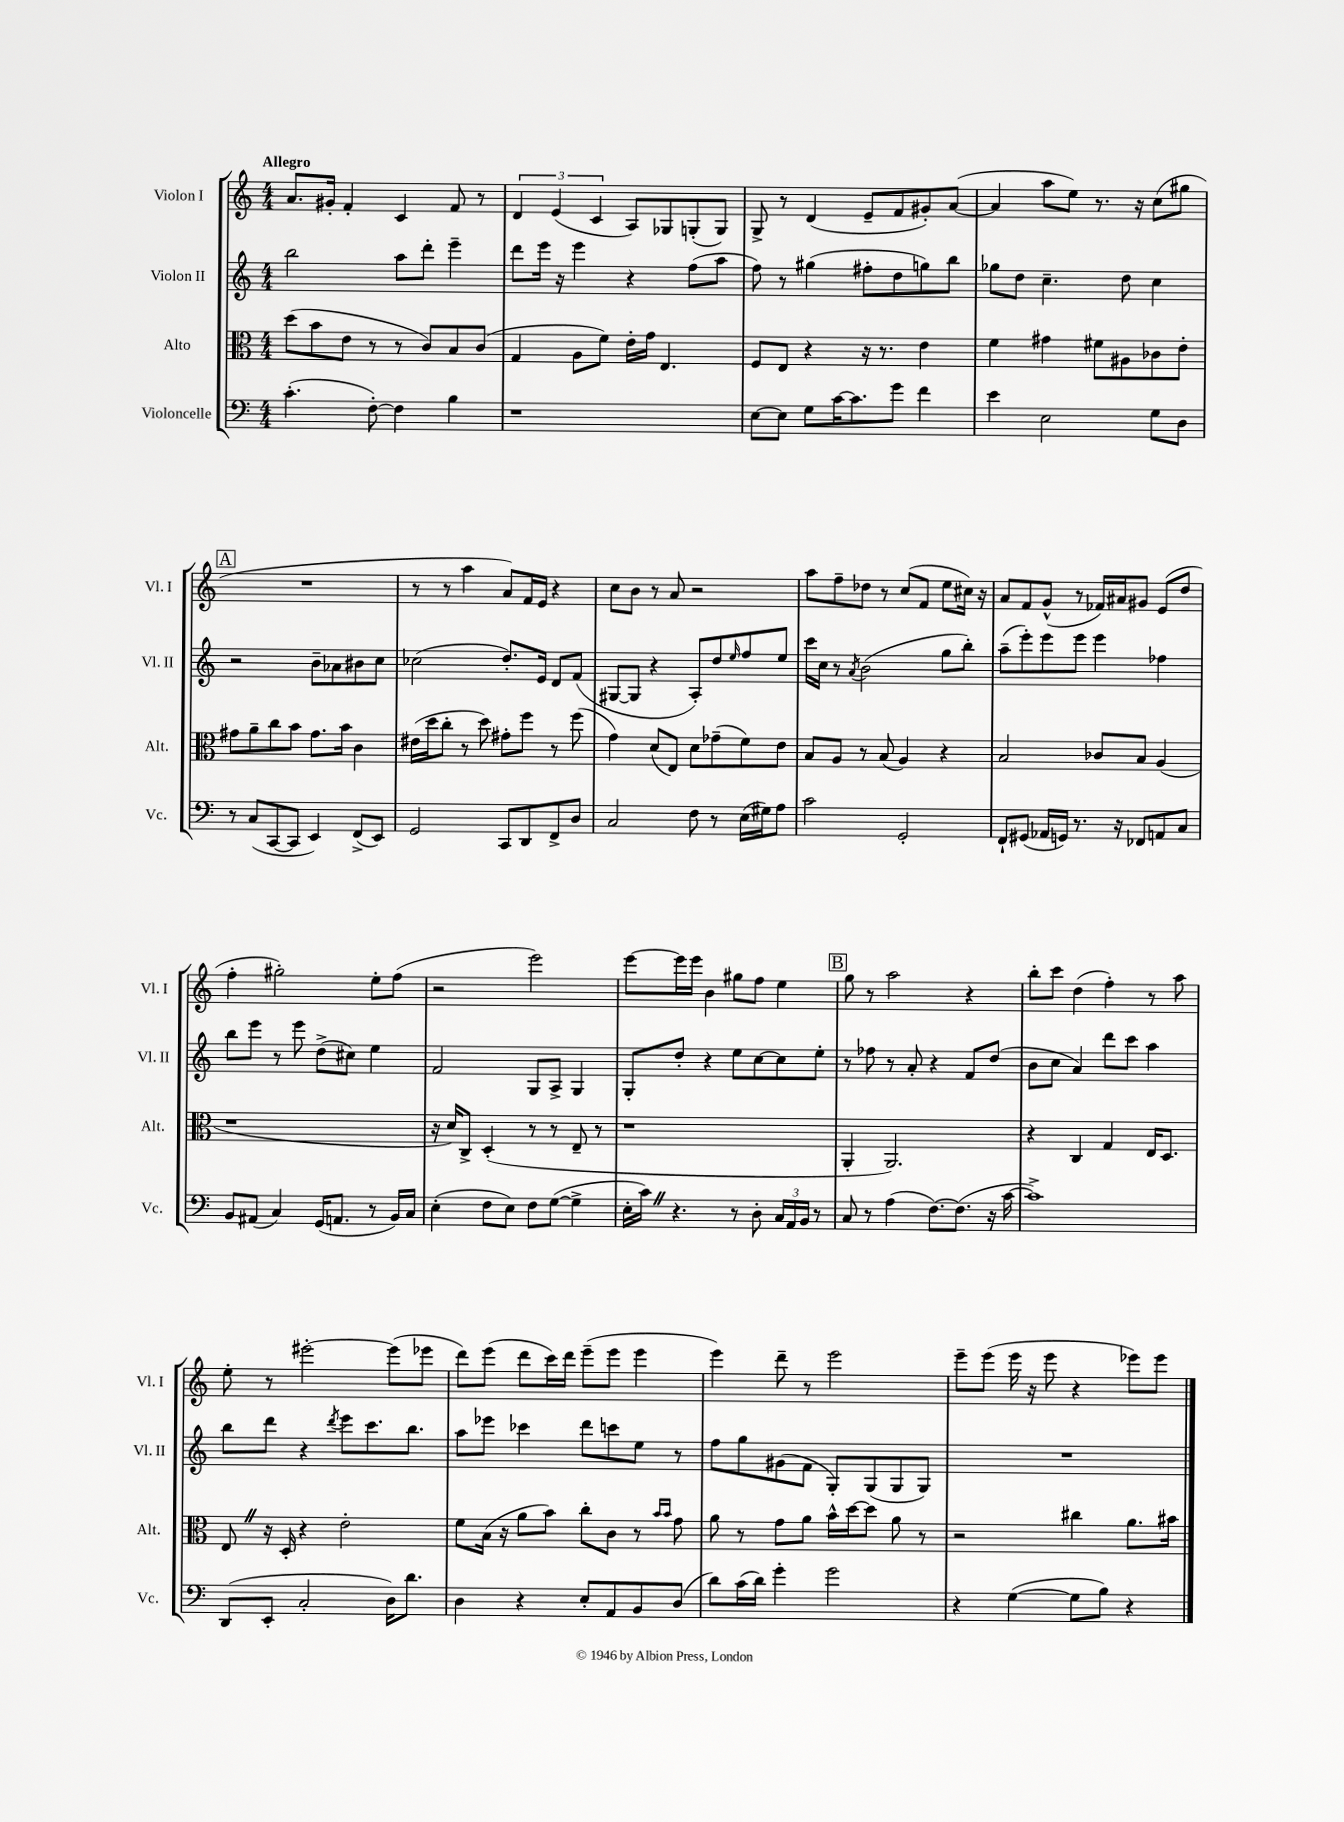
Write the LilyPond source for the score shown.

<<
\new StaffGroup <<
\new Staff = "s0" \with { instrumentName = "Violon I" shortInstrumentName = "Vl. I" } {
    \clef treble \key c \major \numericTimeSignature \time 4/4 \tempo "Allegro"
    a'8. gis'16-. f'4-. c'4 f'8 r8 |
    \tuplet 3/2 { d'4 e'4( c'4 } a8) ges8 g8-.( g8) |
    g8-> r8 d'4( e'8-- f'8 gis'8-.) a'8~( |
    a'4 a''8 e''8) r8. r16 c''8( gis''8 |
    \mark \markup { \box "A" } R1 |
    r8 r8 a''4 a'8) f'16 e'16 r4 |
    c''8 b'8 r8 a'8 r2 |
    a''8 f''8-- des''8 r8 c''8( f'8 e''8 cis''16) r16 |
    a'8 f'8 g'8-^( r8 fes'16) ais'16 gis'8 e'8( d''8 |
    f''4-. gis''2-.) e''8-. f''8( |
    r2 e'''2) |
    e'''8~ e'''16 e'''16 b'4 gis''8 f''8 e''4 |
    \mark \markup { \box "B" } g''8 r8 a''2 r4 |
    b''8-. c'''8 d''4( f''4-.) r8 a''8 |
    e''8-. r8 eis'''2~-. eis'''8( ees'''8 |
    d'''8) e'''8( d'''8 c'''16) d'''16 e'''8--( e'''8 e'''4 |
    e'''4) d'''8-- r8 e'''2 |
    e'''8-- e'''8( e'''16 r16 e'''8 r4 ees'''8) ees'''8 \bar "|." |
}
\new Staff = "s1" \with { instrumentName = "Violon II" shortInstrumentName = "Vl. II" } {
    \clef treble \key c \major \numericTimeSignature \time 4/4
    b''2 a''8 d'''8-. e'''4-- |
    d'''8 e'''16 r16 e'''4 r4 f''8( a''8 |
    f''8) r8 gis''4( fis''8-. d''8 g''8) b''8 |
    ges''8 d''8 c''4.-- d''8 c''4 |
    \mark \markup { \box "A" } r2 b'8-- aes'8 bis'8 c''8 |
    ces''2( d''8.-.) e'16 d'8 f'8( |
    gis8~ gis8 r4 a8-.) d''8 \grace { e''16 } f''8 e''8 |
    c'''16 c''16 r8 \acciaccatura { a'8 } b'2( g''8 b''8-.) |
    a''8--( e'''8-.) e'''8 e'''8 e'''4 fes''4 |
    b''8 e'''8 r8 e'''8 d''8->( cis''8) e''4 |
    f'2 g8 a8-> g4 |
    g8-. d''8-. r4 e''8 c''8~ c''8 e''8-. |
    \mark \markup { \box "B" } r8 fes''8 r8 a'8-. r4 f'8 d''8( |
    b'8 c''8 a'4) d'''8 c'''8 a''4 |
    b''8 d'''8 r4 \acciaccatura { d'''8 } e'''8 c'''8. b''8. |
    a''8 ees'''8 ces'''4 d'''8 c'''8 e''8 r8 |
    f''8 g''8 gis'8( f'8 g8-.) g8( g8 g8) |
    R1 \bar "|." |
}
\new Staff = "s2" \with { instrumentName = "Alto" shortInstrumentName = "Alt." } {
    \clef alto \key c \major \numericTimeSignature \time 4/4
    d''8( b'8 e'8 r8 r8 c'8) b8 c'8( |
    g4 a8 f'8) e'16-. g'16 e4. |
    f8 e8 r4 r16 r8. e'4 |
    f'4 gis'4 fis'8 ais8 ces'8 e'8-. |
    \mark \markup { \box "A" } gis'8 a'8-- c''8 b'8 gis'8. b'16 c'4 |
    eis'16( d''16 c''8-. r8 d''8) gis'8-. f''8 r8 f''8( |
    g'4) d'8( e8) d'8 ges'8--( f'8) e'8 |
    b8 a8 r8 b8( a4) r4 |
    b2 ces'8 b8 a4( |
    r1 |
    r16 d'16) c8-> d4-.( r8 r8 e8-- r8 |
    r1 |
    \mark \markup { \box "B" } a,4-. a,2.) |
    r4 c4 g4 e16 d8. |
    e8 \once \override BreathingSign.text = \markup { \musicglyph "scripts.caesura.straight" } \breathe r16 d16-. r4 e'2-. |
    f'8 b16( r16 a'8 b'8) c''8-. c'8 r8 \grace { b'16 b'16 } g'8 |
    a'8 r8 g'8 a'8 b'16-^ d''16~ d''8 a'8 r8 |
    r2 cis''4 a'8. bis'16 \bar "|." |
}
\new Staff = "s3" \with { instrumentName = "Violoncelle" shortInstrumentName = "Vc." } {
    \clef bass \key c \major \numericTimeSignature \time 4/4
    c'4.-.( f8~-.) f4 b4 |
    r1 |
    e8~ e8 g8 c'16~ c'8. g'8 f'4 |
    e'4 e2 g8 d8 |
    \mark \markup { \box "A" } r8 c8( c,8~ c,8 e,4) f,8->( e,8) |
    g,2 c,8 d,8 f,8-> d8 |
    c2 f8 r8 e16( gis16) a8 |
    c'2 g,2-. |
    f,8-! gis,8( aes,16 g,16) r8. r16 fes,8 a,8 c8 |
    b,8 ais,8( c4) g,16( a,8. r8 b,16) c16 |
    e4-.( f8 e8) f8 g8~( g4-> |
    e16-. c'16) \once \override BreathingSign.text = \markup { \musicglyph "scripts.caesura.straight" } \breathe r4. r8 d8-. \tuplet 3/2 { c16 a,16 b,16 } r8 |
    \mark \markup { \box "B" } c8 r8 a4( f8.~) f8.( r16 c'16~ |
    c'1->) |
    d,8( e,8-. c2-. d16) d'8. |
    d4 r4 e8-. a,8 b,8 d8( |
    d'8) c'16( d'16) g'4-. g'2 |
    r4 g4~( g8 b8) r4 \bar "|." |
}
>>
>>
\layout { \context { \Score \remove "Bar_number_engraver" } }
